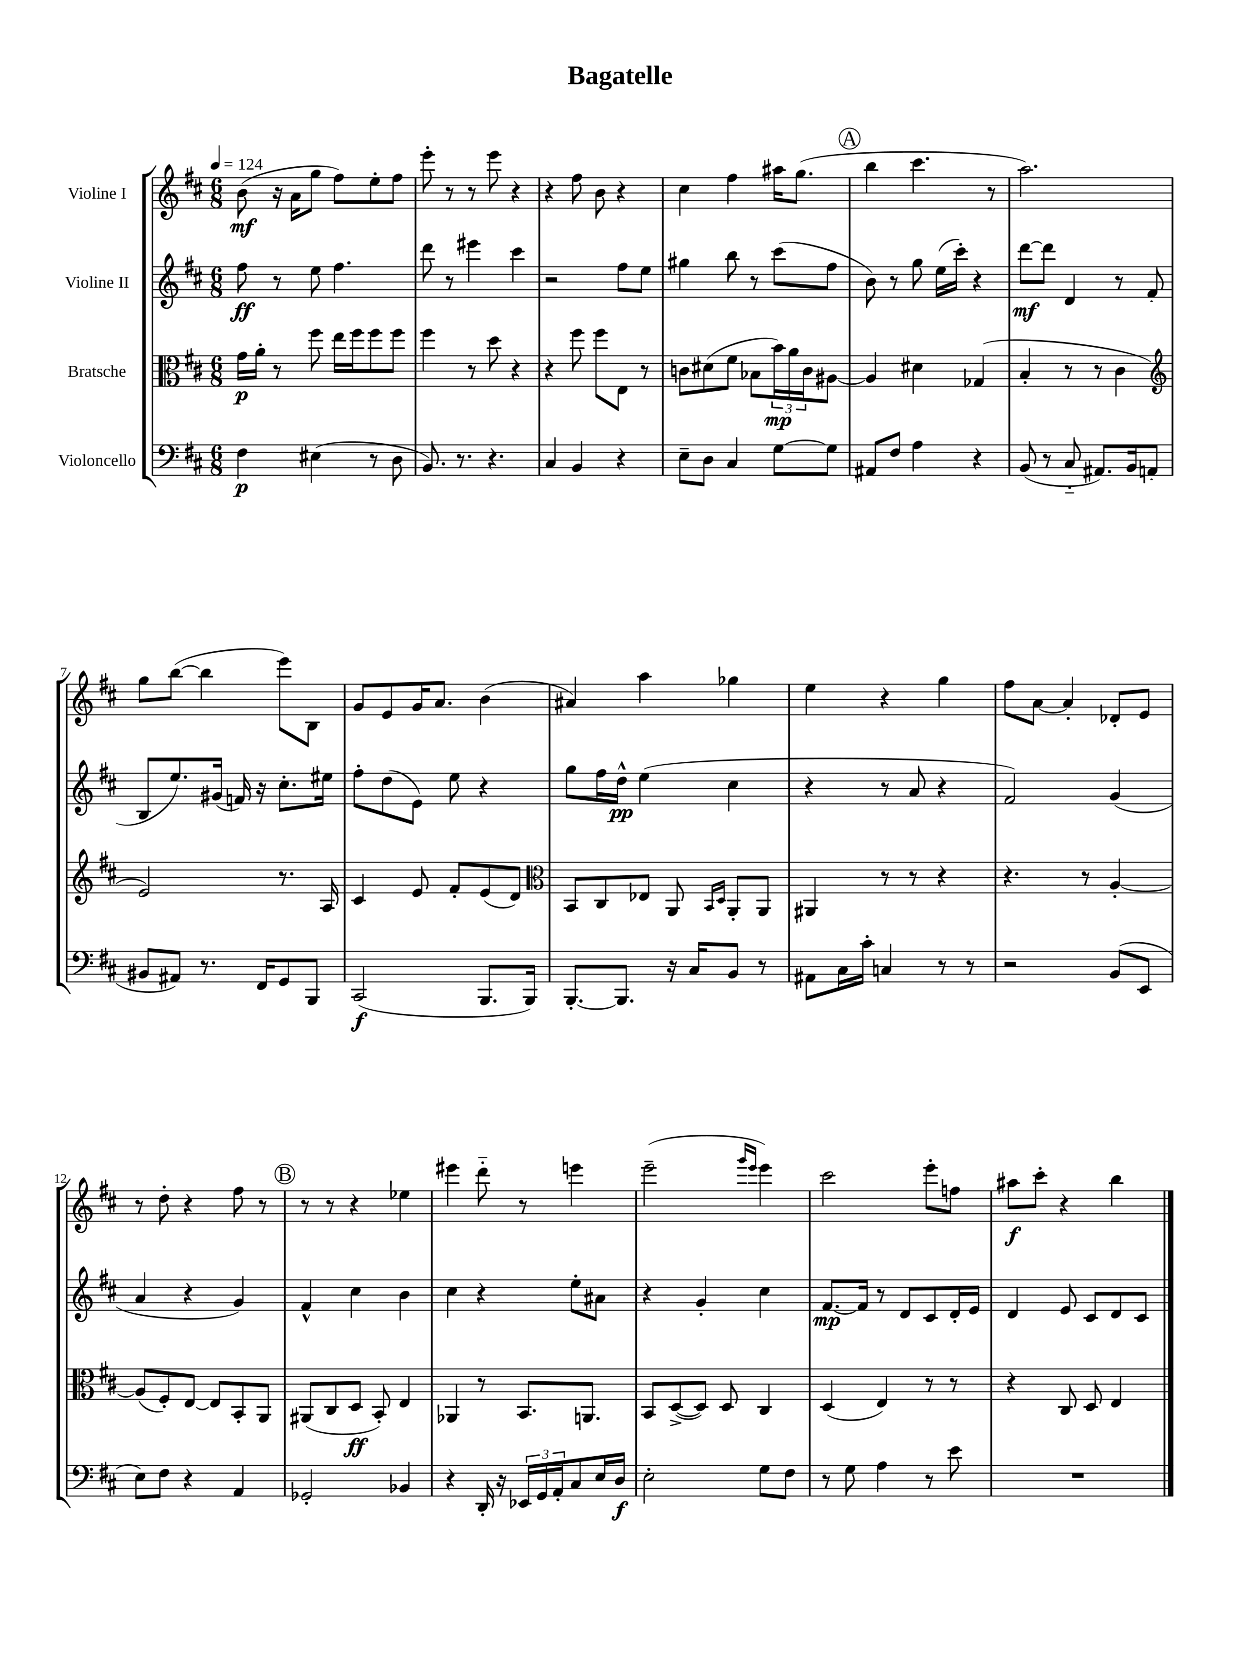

**kern	**dynam	**kern	**dynam	**kern	**dynam	**kern	**dynam
*part4	*part4	*part3	*part3	*part2	*part2	*part1	*part1
*staff4	*staff4	*staff3	*staff3	*staff2	*staff2	*staff1	*staff1
*I"Violoncello	*	*I"Bratsche	*	*I"Violine II	*	*I"Violine I	*
*clefF4	*	*clefC3	*	*clefG2	*	*clefG2	*
*k[f#c#]	*	*k[f#c#]	*	*k[f#c#]	*	*k[f#c#]	*
*M6/8	*	*M6/8	*	*M6/8	*	*M6/8	*
*MM124	*	*MM124	*	*MM124	*	*MM124	*
=1	=1	=1	=1	=1	=1	=1	=1
4F#\	p	16g\LL	p	8ff#\	ff	(8b\	mf
.	.	16a'\JJ	.	.	.	.	.
.	.	8r	.	8r	.	16r	.
.	.	.	.	.	.	16a\KL	.
(4E#X\	.	8ff#\	.	8ee\	.	8gg\J	.
.	.	16ee\LL	.	4.ff#\	.	8ff#\L)	.
.	.	16ff#\J	.	.	.	.	.
8r	.	8ff#\	.	.	.	8ee'\	.
8D\	.	8ff#\J	.	.	.	8ff#\J	.
=2	=2	=2	=2	=2	=2	=2	=2
8.BB/)	.	4ff#\	.	8ddd\	.	8eee'\	.
.	.	.	.	8r	.	8r	.
8.r	.	.	.	.	.	.	.
.	.	8r	.	4eee#X\	.	8r	.
4.r	.	8dd\	.	.	.	8eee\	.
.	.	4r	.	4ccc#\	.	4r	.
=3	=3	=3	=3	=3	=3	=3	=3
4C#/	.	4r	.	2r	.	4r	.
4BB/	.	8ff#\	.	.	.	8ff#\	.
.	.	8ff#\L	.	.	.	8b\	.
4r	.	8E\J	.	8ff#\L	.	4r	.
.	.	8r	.	8ee\J	.	.	.
=4	=4	=4	=4	=4	=4	=4	=4
8E~\L	.	8cn\L	.	4gg#X\	.	4cc#\	.
8D\J	.	(8d#X\	.	.	.	.	.
4C#/	.	8f#\J	.	8bb\	.	4ff#\	.
.	.	8B-X\L	.	8r	.	.	.
[8G\L	.	24b\L)	mp	(8ccc#\L	.	16aa#X\KL	.
.	.	24a\	.	.	.	.	.
.	.	.	.	.	.	(8.gg\J	.
.	.	24c\J	.	.	.	.	.
8G\J]	.	[8A#X\J	.	8ff#\J	.	.	.
!!LO:REH:place=s1:t=A
=5	=5	=5	=5	=5	=5	=5	=5
8AA#X/L	.	4A#/]	.	8b\)	.	4bb\	.
8F#/J	.	.	.	8r	.	.	.
4A\	.	4d#X\	.	8gg\	.	4.ccc#\	.
.	.	.	.	(16ee\LL	.	.	.
.	.	.	.	16ccc#'\JJ)	.	.	.
4r	.	(4G-X/	.	4r	.	.	.
.	.	.	.	.	.	8r	.
=6	=6	=6	=6	=6	=6	=6	=6
(8BB/	.	4B'/	.	[8ddd\L	mf	2.aa\)	.
8r	.	.	.	8ddd\J]	.	.	.
8C#/	.	8r	.	4d/	.	.	.
8.AA#X/L)	.	8r	.	.	.	.	.
.	.	4c#\	.	8r	.	.	.
16BB/k	.	.	.	.	.	.	.
(8AAn/J	.	.	.	(8f#/	.	.	.
!!LO:LB:g=z
=7	=7	=7	=7	=7	=7	=7	=7
*	*	*clefG2	*	*	*	*	*
8BB#X/L	.	2e/)	.	8B/L	.	8gg\L	.
8AA#X/J)	.	.	.	8.ee/)	.	([8bb\J	.
8.r	.	.	.	.	.	4bb\]	.
.	.	.	.	(16g#X/Jk	.	.	.
.	.	.	.	16fn/)	.	.	.
16FF#/KL	.	.	.	16r	.	.	.
8GG/	.	8.r	.	8.cc#'\L	.	8eee\L)	.
8BBB/J	.	.	.	.	.	8B\J	.
.	.	16A/	.	16ee#X\Jk	.	.	.
=8	=8	=8	=8	=8	=8	=8	=8
(2CC#/	f	4c#/	.	8ff#'\L	.	8g/L	.
.	.	.	.	(8dd\	.	8e/	.
.	.	8e/	.	8e\J)	.	16g/K	.
.	.	.	.	.	.	8.a/J	.
.	.	8f#'/L	.	8ee\	.	.	.
8.BBB/L	.	(8e/	.	4r	.	(4b\	.
.	.	8d/J)	.	.	.	.	.
16BBB/Jk)	.	.	.	.	.	.	.
=9	=9	=9	=9	=9	=9	=9	=9
*	*	*clefC3	*	*	*	*	*
[8.BBB'/L	.	8BB/L	.	8gg\L	.	4a#X/)	.
.	.	8C#/	.	16ff#\L	.	.	.
8.BBB/J]	.	.	.	16dd^^\JJ	pp	.	.
.	.	8E-X/J	.	(4ee\	.	4aa\	.
16r	.	8AA/	.	.	.	.	.
16C#/KL	.	.	.	.	.	.	.
.	.	16qqBB/LL	.	.	.	.	.
.	.	16qqD/JJ	.	.	.	.	.
8BB/J	.	8AA'/L	.	4cc#\	.	4gg-X\	.
8r	.	8AA/J	.	.	.	.	.
=10	=10	=10	=10	=10	=10	=10	=10
8AA#X\L	.	4AA#X/	.	4r	.	4ee\	.
16C#\L	.	.	.	.	.	.	.
16c#'\JJ	.	.	.	.	.	.	.
4Cn/	.	8r	.	8r	.	4r	.
.	.	8r	.	8a/	.	.	.
8r	.	4r	.	4r	.	4gg\	.
8r	.	.	.	.	.	.	.
=11	=11	=11	=11	=11	=11	=11	=11
2r	.	4.r	.	2f#/)	.	8ff#\L	.
.	.	.	.	.	.	[8a\J	.
.	.	.	.	.	.	4a'/]	.
.	.	8r	.	.	.	.	.
(8BB/L	.	[4A'/	.	(4g/	.	8d-X'/L	.
8EE/J	.	.	.	.	.	8e/J	.
!!LO:LB:g=z
=12	=12	=12	=12	=12	=12	=12	=12
8E\L)	.	(8A/L]	.	4a/	.	8r	.
8F#\J	.	8F#'/)	.	.	.	8dd'\	.
4r	.	[8E/J	.	4r	.	4r	.
.	.	8E/L]	.	.	.	.	.
4AA/	.	8BB'/	.	4g/)	.	8ff#\	.
.	.	8AA/J	.	.	.	8r	.
!!LO:REH:place=s1:t=B
=13	=13	=13	=13	=13	=13	=13	=13
2GG-X'/	.	(8AA#X/L	.	4f#^^/	.	8r	.
.	.	8C#/	.	.	.	8r	.
.	.	8D/J	ff	4cc#\	.	4r	.
.	.	8BB'/)	.	.	.	.	.
4BB-X/	.	4E/	.	4b\	.	4ee-X\	.
=14	=14	=14	=14	=14	=14	=14	=14
4r	.	4AA-X/	.	4cc#\	.	4eee#X\	.
16DD'/	.	8r	.	4r	.	8ddd\	.
16r	.	.	.	.	.	.	.
24EE-X/LL	.	8.BB/L	.	.	.	8r	.
24GG/	.	.	.	.	.	.	.
24AA'/J	.	.	.	.	.	.	.
8C#/	.	.	.	8ee'\L	.	4eeen\	.
.	.	8.AAn/J	.	.	.	.	.
16E/L	.	.	.	8a#X\J	.	.	.
16D/JJ	f	.	.	.	.	.	.
=15	=15	=15	=15	=15	=15	=15	=15
2E'\	.	8BB/L	.	4r	.	(2eee~\	.
.	.	([8D^/	.	.	.	.	.
.	.	8D/J])	.	4g'/	.	.	.
.	.	8D/	.	.	.	.	.
.	.	.	.	.	.	16qqggg/LL	.
.	.	.	.	.	.	16qqeee/JJ	.
8G\L	.	4C#/	.	4cc#\	.	4eee\)	.
8F#\J	.	.	.	.	.	.	.
=16	=16	=16	=16	=16	=16	=16	=16
8r	.	(4D/	.	[8.f#/L	mp	2ccc#\	.
8G\	.	.	.	.	.	.	.
.	.	.	.	16f#/Jk]	.	.	.
4A\	.	4E/)	.	8r	.	.	.
.	.	.	.	8d/L	.	.	.
8r	.	8r	.	8c#/	.	8eee'\L	.
8e\	.	8r	.	16d'/L	.	8ffn\J	.
.	.	.	.	16e/JJ	.	.	.
=17	=17	=17	=17	=17	=17	=17	=17
2.r	.	4r	.	4d/	.	8aa#X\L	f
.	.	.	.	.	.	8ccc#'\J	.
.	.	8C#/	.	8e/	.	4r	.
.	.	8D/	.	8c#/L	.	.	.
.	.	4E/	.	8d/	.	4bb\	.
.	.	.	.	8c#/J	.	.	.
==	==	==	==	==	==	==	==
*-	*-	*-	*-	*-	*-	*-	*-
